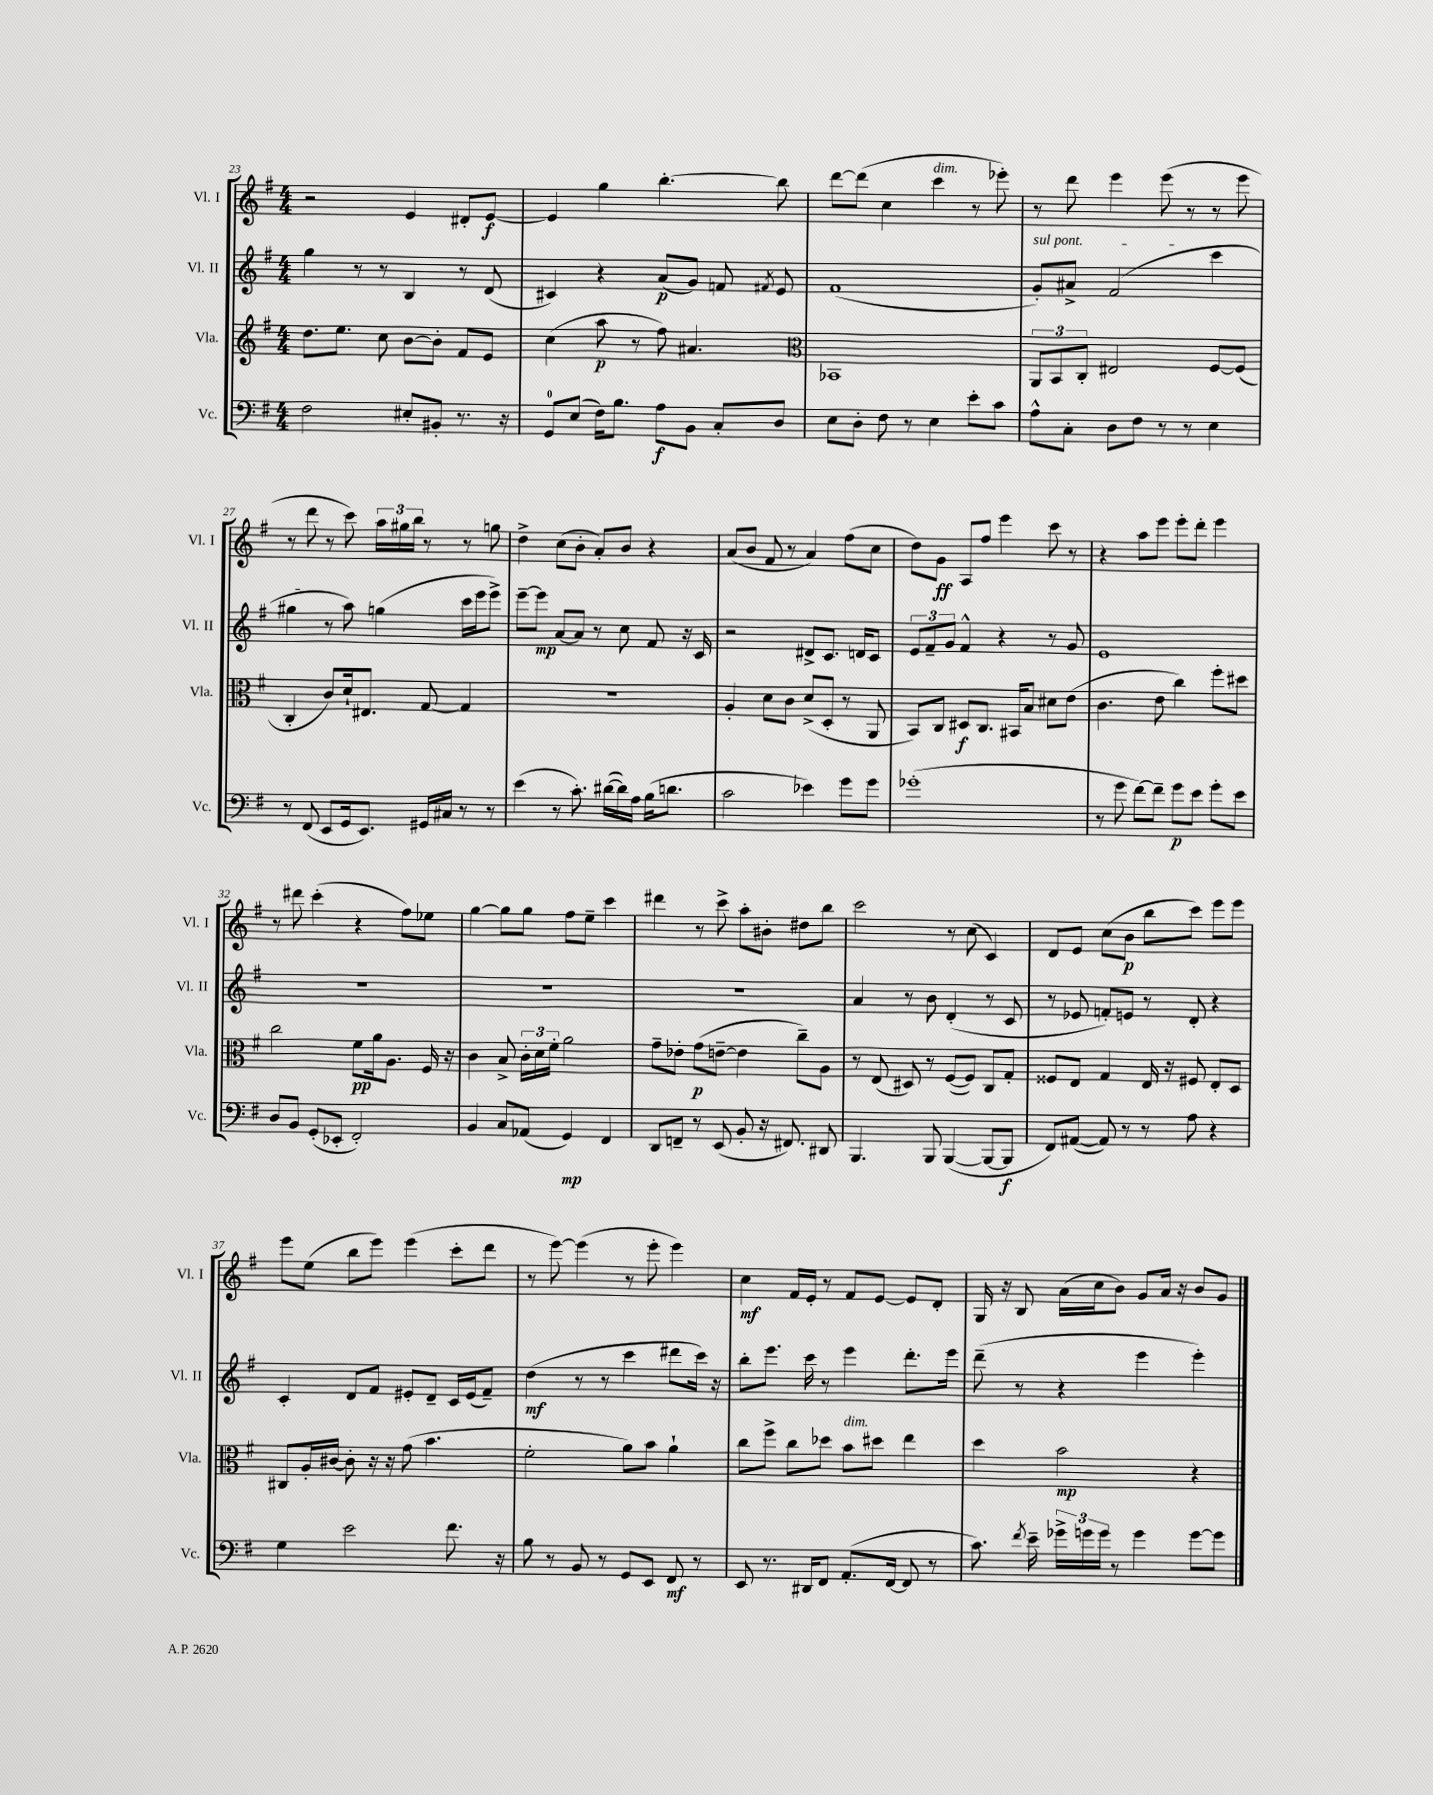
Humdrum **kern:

**kern	**dynam	**kern	**dynam	**kern	**dynam	**kern	**dynam
*part4	*part4	*part3	*part3	*part2	*part2	*part1	*part1
*staff4	*staff4	*staff3	*staff3	*staff2	*staff2	*staff1	*staff1
*I"Vc.	*	*I"Vla.	*	*I"Vl. II	*	*I"Vl. I	*
*I'Vc.	*	*I'Vla.	*	*I'Vl. II	*	*I'Vl. I	*
*clefF4	*	*clefG2	*	*clefG2	*	*clefG2	*
*k[f#]	*	*k[f#]	*	*k[f#]	*	*k[f#]	*
*M4/4	*	*M4/4	*	*M4/4	*	*M4/4	*
=23	=23	=23	=23	=23	=23	=23	=23
2F#\	.	8.dd\L	.	4gg\	.	2r	.
.	.	8.ee\J	.	.	.	.	.
.	.	.	.	8r	.	.	.
.	.	8cc\	.	8r	.	.	.
8E#X'/L	.	[8b\L	.	4B/	.	4e/	.
8BB#X'/J	.	8b'\J]	.	.	.	.	.
8.r	.	8f#/L	.	8r	.	8d#X'/L	.
.	.	8e/J	.	(8d/	.	[8e/J	f
16r	.	.	.	.	.	.	.
=24	=24	=24	=24	=24	=24	=24	=24
8GG/L	.	(4cc\	.	4c#X/)	.	4e/]	.
(8E/J	.	.	.	.	.	.	.
16F#\KL)	.	8aa\	p	4r	.	4gg\	.
8.B\J	.	.	.	.	.	.	.
.	.	8r	.	.	.	.	.
8A\L	f	8ff#\)	.	(8a/L	p	[4.bb'\	.
8BB\J	.	4.a#X/	.	8g/J)	.	.	.
8C'/L	.	.	.	8fn/	.	.	.
.	.	.	.	8qf#X/	.	.	.
8D/J	.	.	.	8e/	.	8bb\]	.
=25	=25	=25	=25	=25	=25	=25	=25
*	*	*clefC3	*	*	*	*	*
8E\L	.	1BB-X	.	(1f#	.	[8ddd\L	.
8D'\J	.	.	.	.	.	(8ddd\J]	.
8F#\	.	.	.	.	.	4cc\	.
8r	.	.	.	.	.	.	.
!	!	!	!	!	!	!LO:TX:a:i:t=dim.	!
4E\	.	.	.	.	.	4ccc\	.
8e'\L	.	.	.	.	.	8r	.
8c\J	.	.	.	.	.	8eee-X'\)	.
=26	=26	=26	=26	=26	=26	=26	=26
!	!	!	!	!LO:TX:a:i:t=sul pont.	!	!	!
8A^^\L	.	12AA/L	.	8g'/L)	.	8r	.
.	.	12BB/	.	.	.	.	.
8C'\J	.	.	.	8a#X^/J	.	8ddd\	.
.	.	12C'/J	.	.	.	.	.
8D\L	.	2E#X/	.	(2f#/	.	4eee\	.
8F#\J	.	.	.	.	.	.	.
8r	.	.	.	.	.	(8eee\	.
8r	.	.	.	.	.	8r	.
4E\	.	[8F#/L	.	4ccc\	.	8r	.
.	.	(8F#/J]	.	.	.	8eee\	.
!!LO:LB:g=z
=27	=27	=27	=27	=27	=27	=27	=27
8r	.	4C'/	.	4gg#X\	.	8r	.
(8FF#/	.	.	.	.	.	8ddd\	.
8EE/L	.	8c/L)	.	8r	.	8r	.
16GG/k	.	16d`/k	.	8aa\)	.	8ccc\)	.
8.EE/J)	.	8.E#X/J	.	.	.	.	.
.	.	.	.	(4ggn\	.	24aa\LL	.
.	.	.	.	.	.	24gg#X\	.
.	.	.	.	.	.	24bb\JJ	.
16GG#X/LL	.	[8G/	.	.	.	8r	.
16C#X/JJ	.	.	.	.	.	.	.
8r	.	4G/]	.	16ccc\LL	.	8r	.
.	.	.	.	16eee\J	.	.	.
8r	.	.	.	8eee^\J)	.	8ggn\	.
=28	=28	=28	=28	=28	=28	=28	=28
(4e\	.	1r	.	[8eee~\L	.	4dd^\	.
.	.	.	.	8eee\J]	mp	.	.
8r	.	.	.	[8a/L	.	(8cc\L	.
8.c'\)	.	.	.	8a/J]	.	8b'\J	.
.	.	.	.	8r	.	8a'/L)	.
([16d#X\LL	.	.	.	.	.	.	.
16d#\])	.	.	.	8cc\	.	8b/J	.
16A\JJ	.	.	.	.	.	.	.
(16B\KL	.	.	.	8f#/	.	4r	.
8.dn\J	.	.	.	.	.	.	.
.	.	.	.	16r	.	.	.
.	.	.	.	16c/	.	.	.
=29	=29	=29	=29	=29	=29	=29	=29
2c\	.	4A'/	.	2r	.	(8a/L	.
.	.	.	.	.	.	8b/J	.
.	.	8d\L	.	.	.	8f#/	.
.	.	8c\J	.	.	.	8r	.
4e-X\)	.	(8d^/L	.	8d#X^/L	.	4a/)	.
.	.	8D'/J	.	8.c/J	.	.	.
8g\L	.	8r	.	.	.	(8ff#\L	.
.	.	.	.	16dn/KL	.	.	.
8g\J	.	8AA/	.	8c/J	.	8cc\J	.
=30	=30	=30	=30	=30	=30	=30	=30
(1g-X'	.	8BB/L)	.	12e/L	.	8dd\L)	.
.	.	.	.	12f#~/	.	.	.
.	.	8C/J	.	.	.	8g\J	ff
.	.	.	.	12g/J	.	.	.
.	.	8D#X/L	f	4f#^^/	.	8A/L	.
.	.	8.C/J	.	.	.	8ff#/J	.
.	.	.	.	4r	.	4eee\	.
.	.	16BB#X/KL	.	.	.	.	.
.	.	8B/J	.	.	.	.	.
.	.	8d#X\L	.	8r	.	8ccc\	.
.	.	(8e\J	.	8g/	.	8r	.
=31	=31	=31	=31	=31	=31	=31	=31
8r	.	4.c\	.	1e	.	4r	.
8g\	.	.	.	.	.	.	.
[8f#\L)	.	.	.	.	.	8aa\L	.
8f#~\J]	.	8e\	.	.	.	8eee\J	.
8g\L	p	4cc\)	.	.	.	8eee'\L	.
8e\J	.	.	.	.	.	8ddd'\J	.
8g'\L	.	8ff#'\L	.	.	.	4eee\	.
8e\J	.	8dd#X\J	.	.	.	.	.
!!LO:LB:g=z
=32	=32	=32	=32	=32	=32	=32	=32
8D/L	.	2cc\	.	1r	.	8r	.
8BB/J	.	.	.	.	.	8ddd#X\	.
(8GG'/L	.	.	.	.	.	(4ccc'\	.
8EE-X'/J	.	.	.	.	.	.	.
2FF#'/)	.	8f#\L	pp	.	.	4r	.
.	.	16a\k	.	.	.	.	.
.	.	8.A\J	.	.	.	.	.
.	.	.	.	.	.	8ff#\L)	.
.	.	16F#/	.	.	.	8ee-X\J	.
.	.	16r	.	.	.	.	.
=33	=33	=33	=33	=33	=33	=33	=33
4BB/	.	4c\	.	1r	.	[4gg\	.
8C/L	.	8B^/	.	.	.	8gg\L]	.
(8AA-X/J	.	24c'\LL	.	.	.	8gg\J	.
.	.	24d\	.	.	.	.	.
.	.	24f#'\JJ	.	.	.	.	.
4GG/)	mp	2a\	.	.	.	8ff#\L	.
.	.	.	.	.	.	8ee~\J	.
4FF#/	.	.	.	.	.	4ccc\	.
=34	=34	=34	=34	=34	=34	=34	=34
8DD/L	.	8g~\L	.	1r	.	4ddd#X\	.
8FFn~/J	.	8e-X'\J	.	.	.	.	.
8r	.	(8g\L	p	.	.	8r	.
(8EE/	.	[8en~\J	.	.	.	8ccc^\	.
8BB'/	.	4e\]	.	.	.	8aa'\L	.
16r	.	.	.	.	.	8b#X'\J	.
8.FF#X/)	.	.	.	.	.	.	.
.	.	8cc~\L)	.	.	.	8dd#X\L	.
8DD#X/	.	8A\J	.	.	.	8bb\J	.
=35	=35	=35	=35	=35	=35	=35	=35
4.BBB/	.	8r	.	4a/	.	2ccc\	.
.	.	(8E/	.	.	.	.	.
.	.	8D#X/)	.	8r	.	.	.
8BBB/	.	8r	.	8b\	.	.	.
([4BBB/	.	([8F#/L	.	(4d'/	.	8r	.
.	.	8F#/J])	.	.	.	(8cc\	.
8BBB/L_	.	8C/L	.	8r	.	4c/)	.
8BBB/J]	f	8G'/J	.	8c/	.	.	.
=36	=36	=36	=36	=36	=36	=36	=36
8FF#/L)	.	8F##X/L	.	8r	.	8d/L	.
([8AA#X/J	.	8E/J	.	8e-X/	.	8e/J	.
8AA#/])	.	4G/	.	8fn'/L)	.	(8cc\L	.
8r	.	.	.	8en/J	.	8b\J	p
8r	.	16E/	.	8r	.	8bb\L	.
.	.	16r	.	.	.	.	.
8A\	.	8F#X/	.	8d'/	.	8ccc\J)	.
4r	.	8E'/L	.	4r	.	8eee\L	.
.	.	8D/J	.	.	.	8eee\J	.
!!LO:LB:g=z
=37	=37	=37	=37	=37	=37	=37	=37
4G\	.	8C#X/L	.	4c'/	.	8eee\L	.
.	.	16A'/L	.	.	.	(8ee\J	.
.	.	[16c#X/JJ	.	.	.	.	.
2e\	.	8c#'\]	.	8d/L	.	8bb\L	.
.	.	16r	.	8f#/J	.	8eee\J)	.
.	.	16r	.	.	.	.	.
.	.	(8g\	.	8e#X'/L	.	(4eee\	.
.	.	4.b\	.	8d~/J	.	.	.
8.f#\	.	.	.	16c/LL	.	8ccc'\L	.
.	.	.	.	(16e#/J	.	.	.
.	.	.	.	8f#~/J)	.	8ddd\J	.
16r	.	.	.	.	.	.	.
=38	=38	=38	=38	=38	=38	=38	=38
8B\	.	2f#'\	.	(4dd\	mf	8r	.
8r	.	.	.	.	.	[8eee\)	.
8BB/	.	.	.	8r	.	(4eee\]	.
8r	.	.	.	8r	.	.	.
8GG/L	.	8a\L)	.	4ccc\	.	8r	.
8EE/J	.	8b\J	.	.	.	8eee'\	.
8FF#/	mf	4a`\	.	8ddd#X\L	.	4eee\)	.
8r	.	.	.	16ccc\Jk)	.	.	.
.	.	.	.	16r	.	.	.
=39	=39	=39	=39	=39	=39	=39	=39
8EE/	.	8cc\L	.	8bb'\L	.	4cc\	mf
8.r	.	8ff#^\J	.	8.eee\J	.	.	.
.	.	8cc\L	.	.	.	16f#/LL	.
16DD#X/KL	.	.	.	16ccc\	.	16e'/JJ	.
8FF#/J	.	8dd-X\J	.	8r	.	8r	.
!	!	!LO:TX:a:i:t=dim.	!	!	!	!	!
(8.AA'/L	.	8b\L	.	4eee\	.	8f#/L	.
.	.	8dd#X\J	.	.	.	[8e/J	.
[16FF#/Jk	.	.	.	.	.	.	.
8FF#/]	.	4ee\	.	8.ddd'\L	.	8e/L]	.
8r	.	.	.	.	.	8d'/J	.
.	.	.	.	16eee\Jk	.	.	.
=40	=40	=40	=40	=40	=40	=40	=40
8.c\)	.	4dd\	.	(8ddd~\	.	16G/	.
.	.	.	.	.	.	16r	.
.	.	.	.	8r	.	8B/	.
8qf#/	.	.	.	.	.	.	.
16e~\	.	.	.	.	.	.	.
24g-X^\LL	.	2b\	mp	4r	.	(16a\LL	.
24gn\	.	.	.	.	.	.	.
.	.	.	.	.	.	16cc\J	.
24g\JJ	.	.	.	.	.	.	.
8r	.	.	.	.	.	8b\J)	.
4g\	.	.	.	4eee\	.	8g/L	.
.	.	.	.	.	.	16a/Jk	.
.	.	.	.	.	.	16r	.
[8g\L	.	4r	.	4eee'\)	.	8b/L	.
8g\J]	.	.	.	.	.	8g/J	.
==	==	==	==	==	==	==	==
*-	*-	*-	*-	*-	*-	*-	*-
